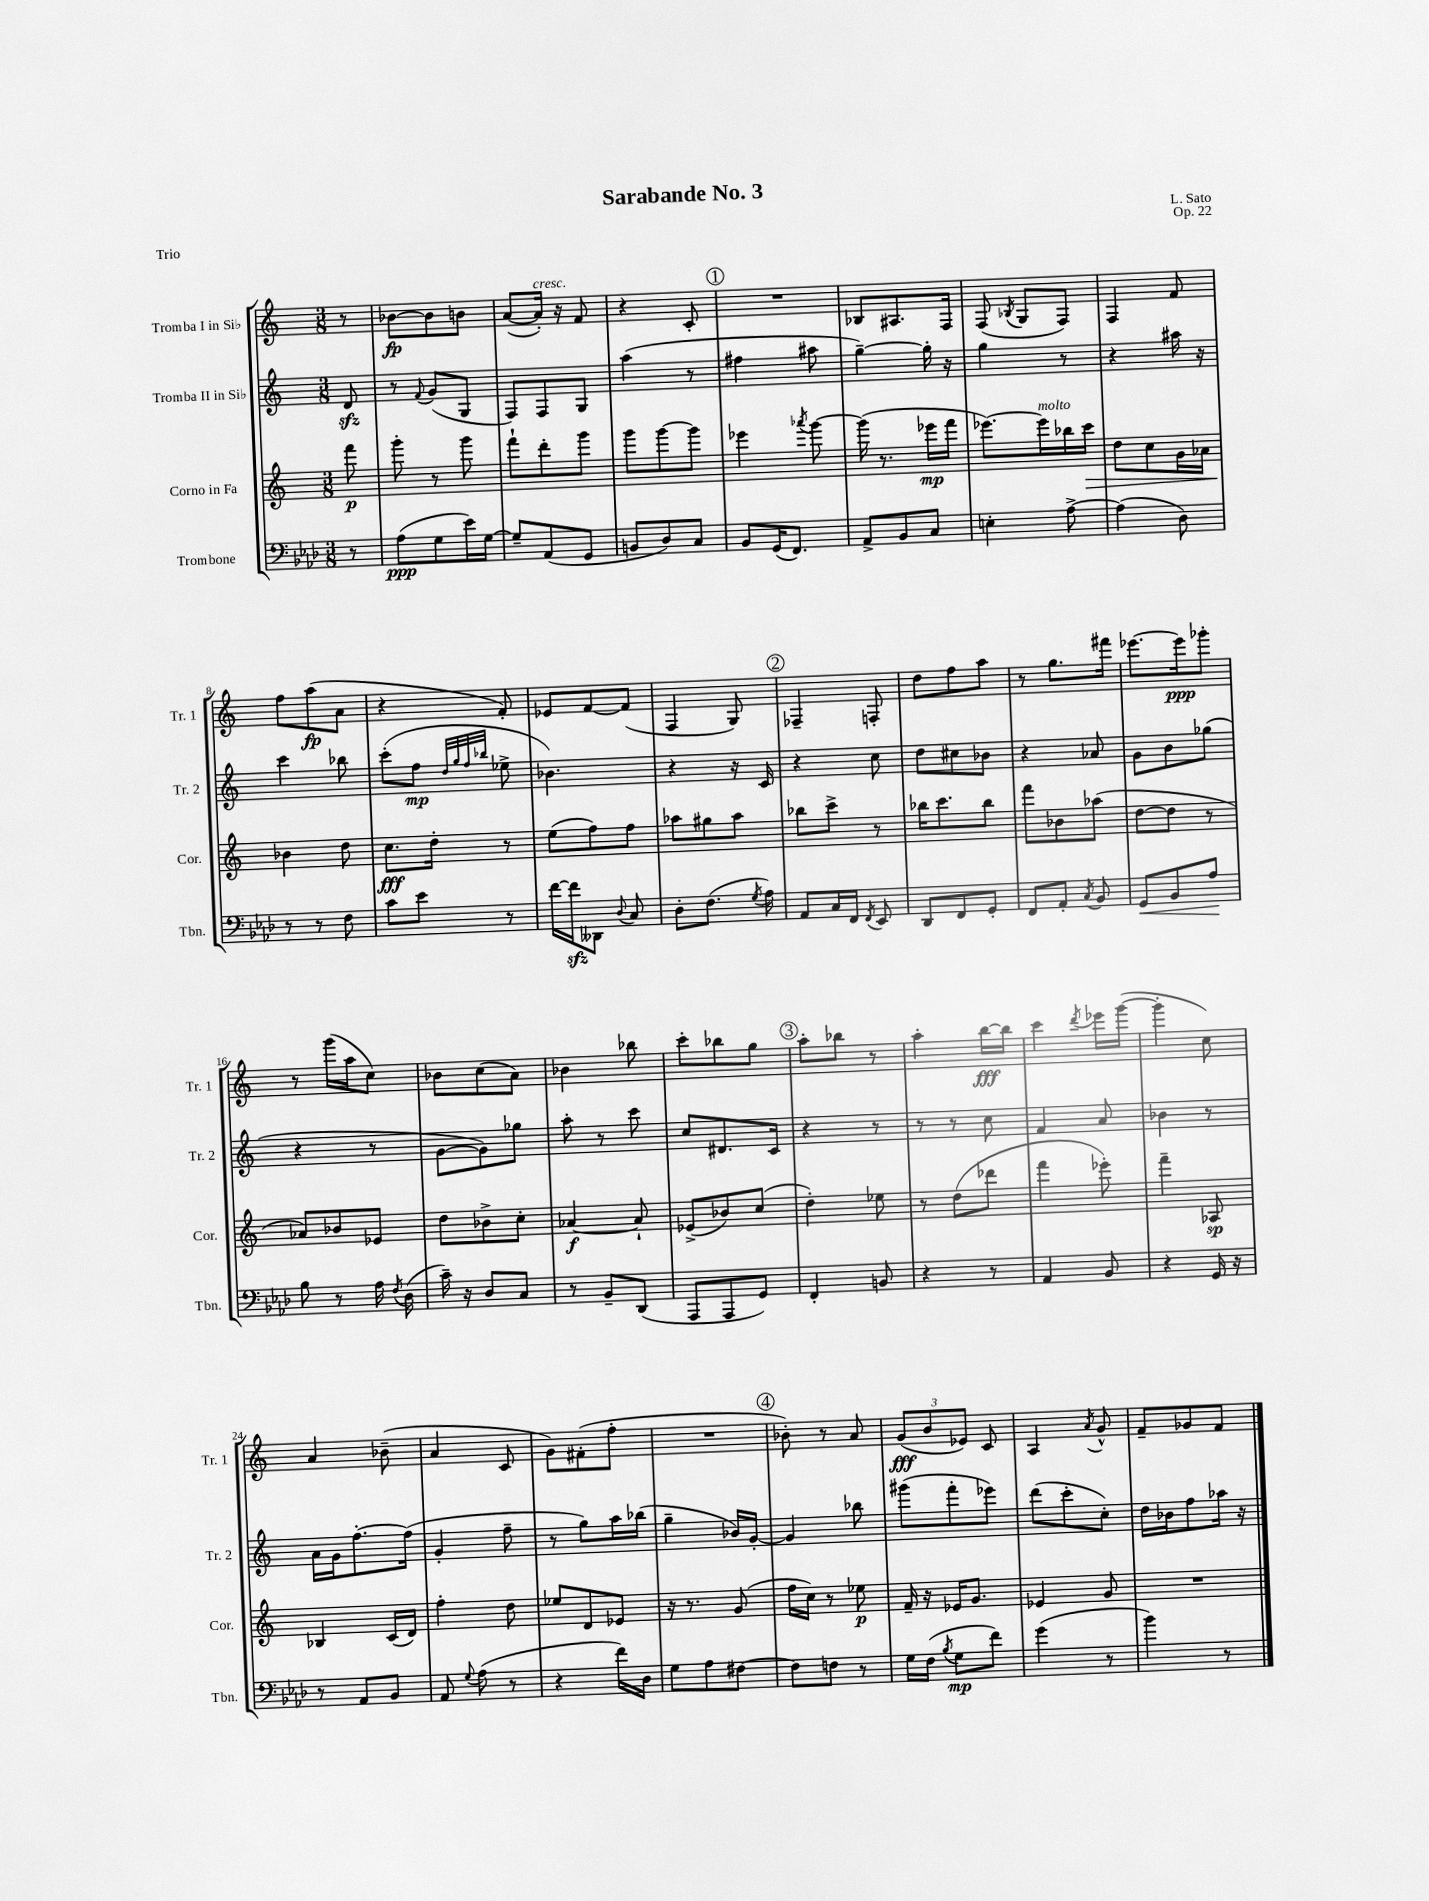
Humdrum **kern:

**kern	**dynam	**kern	**dynam	**kern	**dynam	**kern	**dynam
*part4	*part4	*part3	*part3	*part2	*part2	*part1	*part1
*staff4	*staff4	*staff3	*staff3	*staff2	*staff2	*staff1	*staff1
*I"Trombone	*	*I"Corno in Fa	*	*I"Tromba II in Si♭	*	*I"Tromba I in Si♭	*
*I'Tbn.	*	*I'Cor.	*	*I'Tr. 2	*	*I'Tr. 1	*
*clefF4	*	*clefG2	*	*clefG2	*	*clefG2	*
*k[b-e-a-d-]	*	*k[]	*	*k[]	*	*k[]	*
*M3/8	*	*M3/8	*	*M3/8	*	*M3/8	*
=	=	=	=	=	=	=	=
8r	.	8fff\	p	8dzz/	.	8r	.
=1	=1	=1	=1	=1	=1	=1	=1
(8A-\L	ppp	8ggg'\	.	8r	.	[8b-X\L	fp
.	.	.	.	8qqf/	.	.	.
8G\	.	8r	.	(8g/L	.	8b-\]	.
16e-\L)	.	8ggg\	.	8G/J	.	8bn\J	.
[16G\JJ	.	.	.	.	.	.	.
=2	=2	=2	=2	=2	=2	=2	=2
8G~/L]	.	8fff`\L	.	8F/L)	.	([8a/L	.
!	!	!	!	!	!	!LO:TX:a:i:t=cresc.	!
(8AA-/	.	8ddd'\	.	8F/	.	16a'/Jk])	.
.	.	.	.	.	.	16r	.
8GG/J	.	8ggg\J	.	8G/J	.	8f/	.
=3	=3	=3	=3	=3	=3	=3	=3
8BBn/L	.	8ggg\L	.	(4aa\	.	4r	.
8D-/)	.	[8ggg\	.	.	.	.	.
8C/J	.	8ggg\J]	.	8r	.	8c'/	.
!!LO:REH:place=s1:t=1
=4	=4	=4	=4	=4	=4	=4	=4
8BB-/L	.	4eee-X\	.	4ff#X\	.	4.r	.
(16GG/K	.	.	.	.	.	.	.
8.FF/J)	.	.	.	.	.	.	.
.	.	8qaaa-X/	.	.	.	.	.
.	.	[8ggg\	.	8aa#X\	.	.	.
=5	=5	=5	=5	=5	=5	=5	=5
8AA-^/L	.	(16ggg\]	.	[4gg~\)	.	8B-X/L	.
.	.	8.r	.	.	.	.	.
8BB-/	.	.	.	.	.	8.A#X/	.
8C/J	.	16eee-X\LL	mp	16gg'\]	.	.	.
.	.	16fff\JJ	.	16r	.	16F/Jk	.
=6	=6	=6	=6	=6	=6	=6	=6
4En'\	.	[8.eee-X\L)	.	4gg\	.	(8F/	.
.	.	.	.	.	.	8qB-X/	.
.	.	.	.	.	.	8G/L	.
!	!	!LO:TX:a:i:t=molto	!	!	!	!	!
.	.	16eee-\L]	.	.	.	.	.
[8A-^\	.	16bb-X\	.	8r	.	8F/J)	.
!	!	!	!LO:HP:b	!	!	!	!
.	.	16ccc\JJ	>	.	.	.	.
=7	=7	=7	=7	=7	=7	=7	=7
(4A-\]	.	8dd\L	.	4r	.	4F/	.
.	.	8cc\	.	.	.	.	.
8D-\)	.	16g\L	.	16aa#X\	.	8f/	.
.	.	16a-X\JJ	.	16r	.	.	.
!!LO:LB:g=z
=8	=8	=8	=8	=8	=8	=8	=8
8r	.	4b-X\	.	4ccc\	.	8ff\L	.
8r	.	.	.	.	.	(8aa\	fp
8F\	.	8dd\	]	8bb-X\	.	8a\J	.
=9	=9	=9	=9	=9	=9	=9	=9
8c\L	.	8.cc\L	fff	(8ccc'\L	.	4r	.
8e-\J	.	.	.	8ff\J	mp	.	.
.	.	16dd'\Jk	.	.	.	.	.
.	.	.	.	32qqdd/LLL	.	.	.
.	.	.	.	32qqgg/	.	.	.
.	.	.	.	32qqff/	.	.	.
.	.	.	.	32qqbb-X/JJJ	.	.	.
8r	.	8r	.	8ee-X^\	.	8f'/)	.
=10	=10	=10	=10	=10	=10	=10	=10
[16f\LL	.	(8ee\L	.	4.b-X\)	.	8e-X/L	.
16fzz\J]	.	.	.	.	.	.	.
8DD--X\J	.	8ff\)	.	.	.	[8f/	.
8qqD-/	.	.	.	.	.	.	.
8C/	.	8ff\J	.	.	.	(8f/J]	.
=11	=11	=11	=11	=11	=11	=11	=11
8D-'\L	.	8aa-X\L	.	4r	.	4F/	.
(8.F\J	.	8gg#X\	.	.	.	.	.
.	.	8aa-\J	.	16r	.	8G/)	.
8qG/	.	.	.	.	.	.	.
16A-\)	.	.	.	16c/	.	.	.
!!LO:REH:place=s1:t=2
=12	=12	=12	=12	=12	=12	=12	=12
8AA-/L	.	8bb-X\L	.	4r	.	4F-X~/	.
16C/L	.	8ccc^\J	.	.	.	.	.
16FF/JJ	.	.	.	.	.	.	.
8qFF/	.	.	.	.	.	.	.
8EE-/	.	8r	.	8cc\	.	8Fn'/	.
=13	=13	=13	=13	=13	=13	=13	=13
8DD-/L	.	16bb-X\KL	.	8dd\L	.	8dd\L	.
.	.	8.ccc\	.	.	.	.	.
8FF/	.	.	.	8cc#X\	.	8ff\	.
8GG'/J	.	8bb-\J	.	8b-X\J	.	8aa\J	.
=14	=14	=14	=14	=14	=14	=14	=14
8FF/L	.	8fff\L	.	4r	.	8r	.
8AA-'/J	.	8b-X\	.	.	.	8.gg\L	.
8qC/	.	.	.	.	.	.	.
8BB-/	.	(8aa-X\J	.	8a-X/	.	.	.
.	.	.	.	.	.	16fff#X\Jk	.
=15	=15	=15	=15	=15	=15	=15	=15
!	!LO:HP:b	!	!	!	!	!	!
8GG/L	<	[8dd\L	.	8g\L	.	[8.eee-X\L	.
8BB-/	.	8dd\J]	.	8b\	.	.	.
.	.	.	.	.	.	16eee-\k]	ppp
8A-/J	.	8r	.	(8gg-X\J	.	8ggg-X'\J	.
.	[	.	.	.	.	.	.
!!LO:LB:g=z
=16	=16	=16	=16	=16	=16	=16	=16
8B-\	.	8a-X/L)	.	4r	.	8r	.
8r	.	8b-X/	.	.	.	(16ggg\LL	.
.	.	.	.	.	.	16aa\J	.
16A-\	.	8e-X/J	.	8r	.	8cc\J)	.
8qF/	.	.	.	.	.	.	.
(16D-\	.	.	.	.	.	.	.
=17	=17	=17	=17	=17	=17	=17	=17
16c~\)	.	8dd\L	.	[8g\L	.	8b-X\L	.
16r	.	.	.	.	.	.	.
8D-/L	.	8b-X^\	.	8g\])	.	(8cc\	.
8C/J	.	8cc'\J	.	8gg-X\J	.	8a\J)	.
=18	=18	=18	=18	=18	=18	=18	=18
8r	.	[4a-X/	f	8aa'\	.	4b-X\	.
8BB-~/L	.	.	.	8r	.	.	.
(8DD-/J	.	8a-`/]	.	8ccc\	.	8bb-X\	.
=19	=19	=19	=19	=19	=19	=19	=19
8AAA-/L	.	(8e-X^/L	.	8cc/L	.	8ccc'\L	.
8AAA-/	.	8b-X/)	.	8.d#X/	.	8bb-X\	.
8GG/J)	.	(8cc/J	.	.	.	8gg\J	.
.	.	.	.	16c/Jk	.	.	.
!!LO:REH:place=s1:t=3
=20	=20	=20	=20	=20	=20	=20	=20
4FF'/	.	4dd'\)	.	4r	.	8aa'\L	.
.	.	.	.	.	.	8bb-X\J	.
8BBn/	.	8ee-X\	.	8r	.	8r	.
=21	=21	=21	=21	=21	=21	=21	=21
4r	.	8r	.	8r	.	4aa'\	.
.	.	(8dd\L	.	8r	.	.	.
8r	.	8ddd-X\J	.	8cc\	.	[16bb\LL	fff
.	.	.	.	.	.	16bb\JJ]	.
=22	=22	=22	=22	=22	=22	=22	=22
4AA-/	.	4fff\	.	4f/	.	4ccc\	.
.	.	.	.	.	.	8qddd/	.
8BB-/	.	8eee-X'\)	.	8a/	.	16eee-X\LL	.
.	.	.	.	.	.	([16ggg\JJ	.
=23	=23	=23	=23	=23	=23	=23	=23
4r	.	4fff~\	.	4b-X\	.	4ggg'\]	.
16GG/	.	8A-X/	sp	8r	.	8cc\)	.
16r	.	.	.	.	.	.	.
!!LO:LB:g=z
=24	=24	=24	=24	=24	=24	=24	=24
8r	.	4B-X/	.	16a\LL	.	4a/	.
.	.	.	.	16g\J	.	.	.
8AA-/L	.	.	.	[8.ff'\	.	.	.
8BB-/J	.	(16c/LL	.	.	.	(8b-X~\	.
.	.	16d/JJ)	.	(16ff\Jk]	.	.	.
=25	=25	=25	=25	=25	=25	=25	=25
8AA-/	.	4ff'\	.	4g'/	.	4a/	.
8qqG/	.	.	.	.	.	.	.
(8A-\	.	.	.	.	.	.	.
8r	.	8dd\	.	8ff~\	.	8c/	.
=26	=26	=26	=26	=26	=26	=26	=26
4r	.	8ee-X/L	.	8r	.	8g\L)	.
.	.	8d/	.	8gg\L)	.	(8f#X'\	.
16f\LL)	.	8e-X/J	.	16aa\L	.	8ff'\J	.
16D-\JJ	.	.	.	(16bb-X\JJ	.	.	.
=27	=27	=27	=27	=27	=27	=27	=27
8G\L	.	16r	.	4gg~\	.	4.r	.
.	.	8.r	.	.	.	.	.
8A-\	.	.	.	.	.	.	.
[8F#X\J	.	(8g/	.	16b-X/LL)	.	.	.
.	.	.	.	[16g'/JJ	.	.	.
!!LO:REH:place=s1:t=4
=28	=28	=28	=28	=28	=28	=28	=28
8F#\L]	.	16ff\LL	.	4g/]	.	8b-X'\)	.
.	.	16cc\JJ)	.	.	.	.	.
8Fn\J	.	8r	.	.	.	8r	.
8r	.	8ee-X\	p	8bb-X\	.	8a/	.
=29	=29	=29	=29	=29	=29	=29	=29
16G\LL	.	16f~/	.	(8ggg#X\L	.	(12g/L	fff
(16F\JJ	.	16r	.	.	.	.	.
.	.	.	.	.	.	12b/	.
8qB-/	.	.	.	.	.	.	.
8G\L	mp	16e-X/KL	.	8fff'\	.	.	.
.	.	.	.	.	.	12e-X/J)	.
.	.	8.g/J	.	.	.	.	.
8f\J)	.	.	.	8eee-X\J)	.	8c/	.
=30	=30	=30	=30	=30	=30	=30	=30
(4g\	.	4e-X/	.	(8ddd\L	.	4A/	.
.	.	.	.	8ccc'\	.	.	.
.	.	.	.	.	.	8qa/	.
8r	.	8g/	.	8cc'\J)	.	8g^^/	.
=31	=31	=31	=31	=31	=31	=31	=31
4b-\)	.	4.r	.	16dd\LL	.	8f~/L	.
.	.	.	.	16b-X\J	.	.	.
.	.	.	.	8ff\	.	8g-X/	.
8r	.	.	.	16aa-X\Jk	.	8f/J	.
.	.	.	.	16r	.	.	.
==	==	==	==	==	==	==	==
*-	*-	*-	*-	*-	*-	*-	*-
